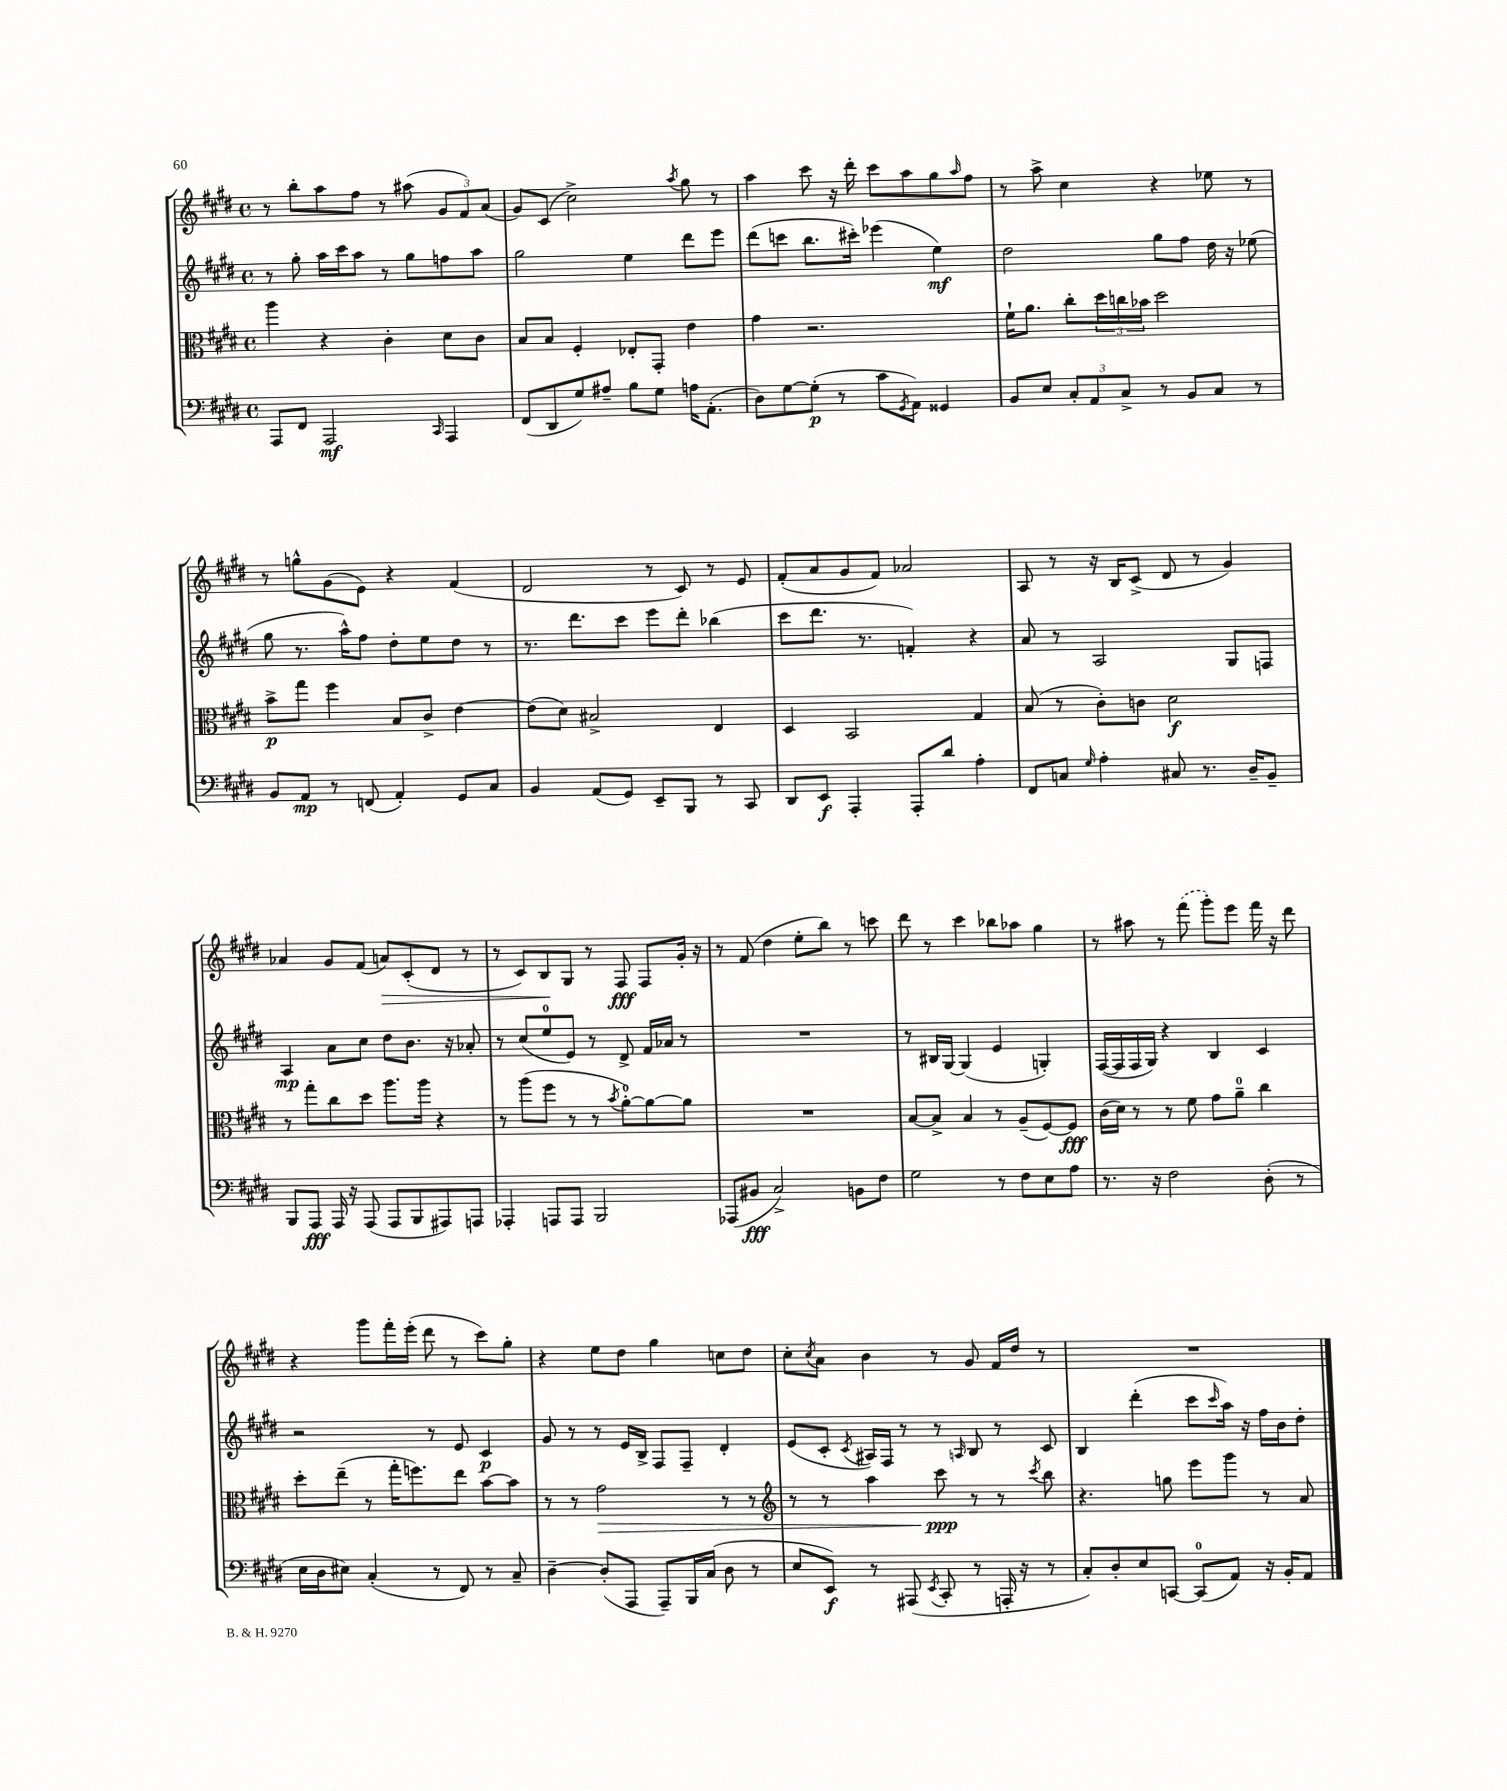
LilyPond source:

<<
\new StaffGroup <<
\new Staff = "s0" {
    \clef treble \key e \major \defaultTimeSignature \time 4/4
    r8 b''8-. a''8 fis''8 r8 ais''8( \tuplet 3/2 { gis'8 fis'8) a'8( } |
    gis'8) cis'8( cis''2->) \acciaccatura { a''8 } gis''8 r8 |
    a''4 cis'''8 r16 dis'''16-. cis'''8 a''8 gis''8 \grace { a''16 } fis''8 |
    r8 a''8-> cis''4 r4 ees''8 r8 |
    r8 g''8-^ gis'8( e'8) r4 fis'4( |
    dis'2 r8 cis'8) r8 e'8 |
    fis'8-.( a'8 gis'8 fis'8) aes'2 |
    a8 r8 r16 b16 cis'8->( dis'8 r8 gis'4) |
    aes'4 gis'8 fis'8( a'8\>) cis'8-.( dis'8 r8 |
    r8 cis'8) b8\! gis8 r8 fis8\fff fis8 gis'16-. r16 |
    r8 fis'8( dis''4 e''8-. b''8) r8 c'''8 |
    dis'''8 r8 cis'''4 bes''8 aes''8 gis''4 |
    r8 ais''8 r8 \once \slurDashed fis'''8( gis'''8-.) e'''8 fis'''16 r16 dis'''8 |
    r4 gis'''8 fis'''16-. e'''16-.( dis'''8 r8 cis'''8) gis''8-. |
    r4 e''8 dis''8 gis''4 c''8 dis''8 |
    cis''8-. \acciaccatura { cis''8 } a'8 b'4 r8 gis'8 fis'16 dis''16 r8 |
    R1 \bar "|." |
}
\new Staff = "s1" {
    \clef treble \key e \major \defaultTimeSignature \time 4/4
    r8 gis''8-. a''16 cis'''16 a''8 r8 gis''8 f''8 a''8 |
    gis''2 e''4 dis'''8 e'''8 |
    dis'''8( c'''8 b''8. cis'''16-.) ees'''4( e''4\mf) |
    dis''2 gis''8 fis''8 dis''16 r16 ees''8( |
    gis''8 r8. a''16-^) fis''8 dis''8-. e''8 dis''8 r8 |
    r8. dis'''8. cis'''8 e'''8 dis'''8-. bes''4( |
    cis'''8 dis'''8. r8. f'4-.) r4 |
    a'8 r8 a2 gis8 f8 |
    a4\mp a'8 cis''8 dis''8 b'8. r16 aes'8-. |
    r8 cis''8( e''8-0 e'8) r8 dis'8-> fis'16 aes'16 r8 |
    R1 |
    r8 bis16 gis16~ gis4( e'4 g4-.) |
    fis16~( fis16 fis16 gis16) r4 b4 cis'4 |
    r2 r8 e'8 cis'4\p |
    gis'8 r8 r8 e'16 b16-> fis8 fis8-- dis'4-. |
    e'8( cis'8-. \acciaccatura { cis'8 } ais16) fis16 r8 r8 \grace { a16 } b8 r8 cis'8 |
    b4 dis'''4-.( cis'''8 \grace { cis'''16 } a''16) r16 fis''16 b'16 dis''8-. \bar "|." |
}
\new Staff = "s2" {
    \clef alto \key e \major \defaultTimeSignature \time 4/4
    a''4 r4 cis'4-. dis'8 cis'8 |
    b8 b8 fis4-. ees8-. gis,8-. e'4 |
    gis'4 r2. |
    fis'16-! a'8. cis''8-. \tuplet 3/2 { dis''16 c''16 bes'16 } dis''2 |
    b'8->\p gis''8 fis''4 b8 cis'8-> e'4~ |
    e'8( dis'8) bis2-> e4 |
    dis4 b,2 gis4 |
    b8( r8 cis'8-.) c'8 dis'2\f |
    r8 gis''8-. cis''8 dis''8 a''8. a''16 r4 |
    r8 a''8( fis''8 r8 r8 \acciaccatura { b'8 } a'8-0~-.) a'8~ a'8 |
    R1 |
    b8~ b8-> b4 r8 a8--( fis8~) fis8\fff |
    cis'16( dis'16) r8 r8 fis'8 gis'8 a'8-0-- cis''4 |
    dis''8-. e''8--( r8 gis''16-. f''8.) e''8 b'8~ b'8 |
    r8 r8 gis'2\> r8 r8 |
    \clef treble r8 r8 a''4 cis'''8\ppp\! r8 r8 \acciaccatura { cis'''8 } b''8 |
    r4. g''8 e'''8 gis'''8 r8 a'8 \bar "|." |
}
\new Staff = "s3" {
    \clef bass \key e \major \defaultTimeSignature \time 4/4
    a,,8 fis,8 a,,2\mf \grace { cis,16 } a,,4 |
    fis,8( dis,8 gis8) ais8-- b8 gis8 a16 a,8.-.( |
    dis8) gis8~ gis8-.\p( r8 cis'8 \acciaccatura { gis,8 } a,8) gisis,4 |
    b,8 e8 \tuplet 3/2 { cis8-. a,8 cis8-> } r8 b,8 cis8 r8 |
    b,8 a,8\mp r8 f,8( a,4-.) gis,8 cis8 |
    b,4 a,8( gis,8) e,8-- b,,8 r8 cis,8 |
    dis,8 e,8\f a,,4-. a,,8-. dis'8 a4-. |
    fis,8 c8 \grace { gis16 } a4-. cis8 r8. dis16-- b,8-- |
    b,,8 a,,8\fff a,,16 r16 a,,8( a,,8 b,,8 ais,,8) a,,8 |
    aes,,4-. a,,8 a,,8 b,,2 |
    aes,,8( bis,8\fff cis2->) b,8 fis8 |
    gis2 r8 fis8 e8 a8 |
    r8. r16 fis2 dis8-.( r8 |
    e16 dis16 eis8) cis4-.( r8 fis,8) r8 cis8-- |
    dis4~-- dis8-.( a,,8 a,,8--) b,,16 cis16( dis8 r8 |
    e8 e,8\f) r8 ais,,8( \acciaccatura { e,8 } cis,8-. r8 a,,16-. r16 r8 |
    cis8-.) dis8-. e8 c,8~ c,8-0( a,8) r16 b,16-. a,8 \bar "|." |
}
>>
>>
\layout { \context { \Score \remove "Bar_number_engraver" } }
